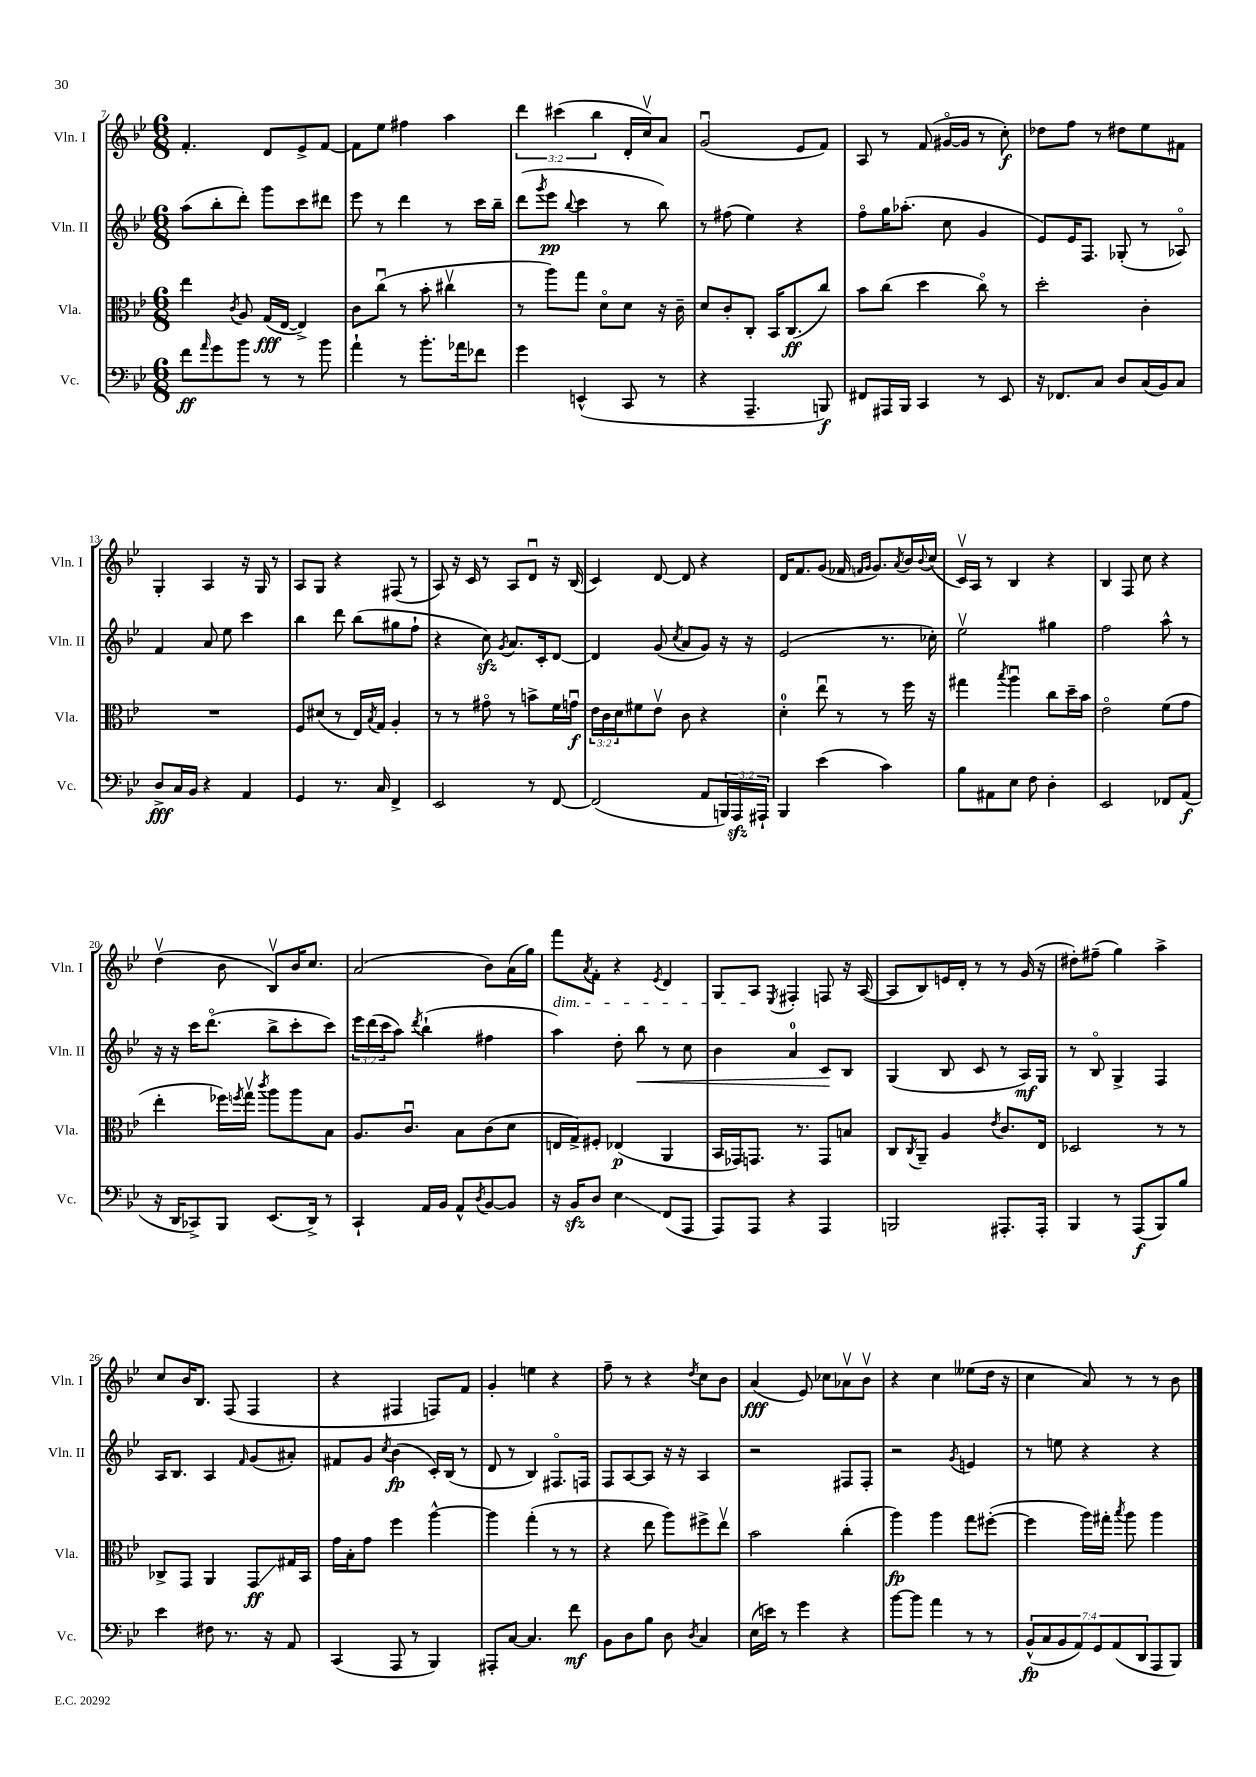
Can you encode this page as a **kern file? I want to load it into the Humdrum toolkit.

**kern	**kern	**kern	**kern
*staff4	*staff3	*staff2	*staff1
*clefF4	*clefC3	*clefG2	*clefG2
*k[b-e-]	*k[b-e-]	*k[b-e-]	*k[b-e-]
*M6/8	*M6/8	*M6/8	*M6/8
8f	4ee-	(8aa	4.f'
16qqa	.	.	.
8g	.	8bb-'	.
.	8qc	.	.
8b-	8A	8ddd')	.
8r	(16G	8ggg	8d
.	[16E-	.	.
8r	4E-^])	8ccc	8e-^
8b-	.	8ddd#	[8f
=	=	=	=
4a`	8c	8eee-	8f]
.	(8ccu	8r	8ee-
8r	8r	4ddd	4ff#
8.b-'	8b-'	.	.
.	4cc#v	8r	4aa
16a-	.	.	.
8f-	.	16ccc	.
.	.	16bb-~	.
=	=	=	=
4g	8r	(8ddd	6ddd
.	.	8qggg	.
.	8aa)	8eee-	.
.	.	.	(6ccc#
.	.	8qqbb-	.
(4EE^^	8gg	4ccc	.
.	.	.	6bb-
.	8do	.	.
8CC	8d	8r	16d'
.	.	.	16ccv)
8r	16r	8bb-)	8a
.	16c~	.	.
=	=	=	=
4r	8d	8r	(2gu
.	8c'	(8ff#	.
4.AAA~	8C'	4ee-)	.
.	16BB-	.	.
.	(8.C	.	.
.	.	4r	8e-
8BBB)	8cc)	.	8f)
=	=	=	=
8FF#	8b-	8ffo	8A
16AAA#	(8cc	16gg	8r
16BBB-	.	(8.aa-'	.
4CC	4dd	.	(8f
.	.	8cc	[16g#o
.	.	.	16g#]
8r	8cco)	4g	8r
8EE-	8r	.	8cc')
=	=	=	=
16r	2dd'	8e-)	8dd-
8.FF-	.	.	.
.	.	16e-	8ff
.	.	8.F	.
8C	.	.	8r
8D	.	(8G-'	8dd#
(16C	4c'	8r	8ee-
16BB-)	.	.	.
8C	.	8A-o)	8f#
=	=	=	=
8D^	2.r	4f	4G'
16C	.	.	.
16BB-	.	.	.
4r	.	8a	4A
.	.	8ee-	.
4AA	.	4ccc	16r
.	.	.	16G
.	.	.	8r
=	=	=	=
4GG	8F	4bb-	8A
.	(8d#	.	8G
8.r	8r	8ddd	4r
.	16E-)	(8bb-	.
.	8qB-	.	.
16C	16G	.	.
4FF^	4A'	8gg#	(8F#
.	.	8ff`	8r
=	=	=	=
2EE-	8r	4r	8A)
.	8r	.	16r
.	.	.	16c
.	8g#o	8cc)	8r
.	.	8qg	.
.	8r	8.a	8A
8r	8b^	.	8du
.	.	16c'	.
[8FF	16f	[8d	16r
.	16gu	.	(16B-
=	=	=	=
(2FF]	24e-	4d]	4c)
.	24c	.	.
.	24d	.	.
.	8f#	.	.
.	8e-v	(8g	[8d
.	.	8qcc	.
.	8c	8a	8d]
8AA	4r	8g)	4r
24BBB)	.	16r	.
24AAA	.	.	.
.	.	16r	.
24AAA#`	.	.	.
=	=	=	=
4BBB-	4d'	(2e-	16d
.	.	.	8.f
(4e-	8ee-u	.	(8g
.	8r	.	16f-
.	.	.	16qqf
.	.	.	16qqg
.	.	.	8.g)
4c)	8r	8.r	.
.	.	.	8qa
.	16ff	.	16b-
.	.	.	8qqb-
.	16r	16cc-')	(16cc
=	=	=	=
8B-	4gg#	2ee-v	16cv)
.	.	.	16A
8AA#	.	.	8r
.	8qbb-	.	.
8E-	4aau	.	4B-
8F	.	.	.
4D'	8cc	4gg#	4r
.	16dd~	.	.
.	16b-	.	.
=	=	=	=
2EE-	2e-o	2ff	4B-
.	.	.	8F
.	.	.	8cc
8FF-	(8f	8aa^^	4r
(8AA	8g	8r	.
=	=	=	=
16r	4ee-'	16r	(4ddv
16DD	.	16r	.
8CC-^)	.	16ccc	.
.	.	(8.dddo	.
8BBB-	16ff-)	.	8b-
.	8qff	.	.
.	16ggv	.	.
.	8qccc	.	.
(8.EE-	8aa	8bb-^	8B-v)
.	8aa	8ccc'	16b-
16DD^)	.	.	8.cc
8r	8B-	8ccc)	.
=	=	=	=
4CC`	8.A	24eee-	(2a
.	.	(24ddd	.
.	.	24ccc	.
.	.	8aa)	.
.	8.cu	.	.
.	.	8qddd	.
16AA	.	(4bb-`	.
16BB-	.	.	.
8AA^^	8B-	.	.
8qD	.	.	.
[8BB-	(8c	4ff#	8b-)
8BB-]	8d	.	(16a
.	.	.	16gg)
=	=	=	=
16r	16E	4aa)	8fff
16BB-	16G^)	.	.
.	.	.	8qa
8D	8F#'	.	8f'
4E-	(4E-	8dd'	4r
.	.	8bb-	.
.	.	.	8qe-
(8FF	4AA	8r	4d
8AAA	.	8cc	.
=	=	=	=
8AAA)	16BB-	4b-	8G
.	16GG-)	.	.
8AAA	8.GG	.	8A
.	.	.	8qE-
4r	.	4a	4F#'
.	8.r	.	.
4AAA	8GG	8c	8F
.	8B	8B-	16r
.	.	.	([16A
=	=	=	=
2BBB	8C	(4G	8A]
.	8qC	.	.
.	8AA~	.	8B-)
.	4A	8B-	16e
.	.	.	16d'
.	.	8c	8r
.	8qe-	.	.
8.AAA#'	8.c	8r	8r
.	.	16A)	(16g
16AAA#'	16E-	16G	16r
=	=	=	=
4BBB-	2D-	8r	8dd#')
.	.	8B-o	(8ff#~
8r	.	4G^	4gg)
(8AAA	.	.	.
8BBB-)	8r	4F	4aa^
8B-	8r	.	.
=	=	=	=
4e-	8C-^	16A	8cc
.	.	8.B-	.
.	8GG	.	16b-
.	.	.	8.B-
8F#	4AA	4A	.
8.r	.	.	(8F
.	.	16qqf	.
.	8GG	(8g	4F
16r	.	.	.
8AA	16G#	8a#')	.
.	16BB-	.	.
=	=	=	=
(4CC	16g	8f#	4r
.	16B-'	.	.
.	8g	8g	.
.	.	8qcc	.
8AAA	4ff	(4b-	4F#
8r	.	.	.
4BBB-)	[4aa^^	16c')	8F)
.	.	(16B-	.
.	.	8r	8f
=	=	=	=
8AAA#'	4aa]	8d	4g'
[8C	.	8r	.
4.C]	(4gg'	4B-)	4ee
.	8r	8.F#o	4r
8f	8r	.	.
.	.	16F	.
=	=	=	=
8BB-	4r	8F	8ff~
8D	.	[8A	8r
8B-	8ee-	8A]	4r
8D	8aa)	16r	.
.	.	16r	.
8qD	.	.	8qdd
4C	8ff#^	4A	8cc
.	8ee-v	.	8b-
=	=	=	=
(16E-	2b-	2r	(4a
16e)	.	.	.
8r	.	.	.
4g	.	.	8e-)
.	.	.	8cc-
4r	(4cc'	8F#	8a-v
.	.	8F#'	8b-v
=	=	=	=
[8b-	4aa)	2r	4r
8b-]	.	.	.
4a	4aa	.	4cc
.	.	8qg	.
8r	8gg	4e	(8ee--
8r	([8ff#'	.	16dd
.	.	.	16r
=	=	=	=
(14BB-^^	4ff#]	8r	4cc
14C	.	.	.
.	.	8ee	.
14BB-	.	.	.
14AA)	.	.	.
.	16aa)	4r	8a)
14GG	.	.	.
.	16gg#'	.	.
(14AA	.	.	.
.	8qbb-	.	.
.	8aa	.	8r
14DD	.	.	.
8AAA	4aa	4r	8r
8BBB-)	.	.	8b-
==	==	==	==
*-	*-	*-	*-
